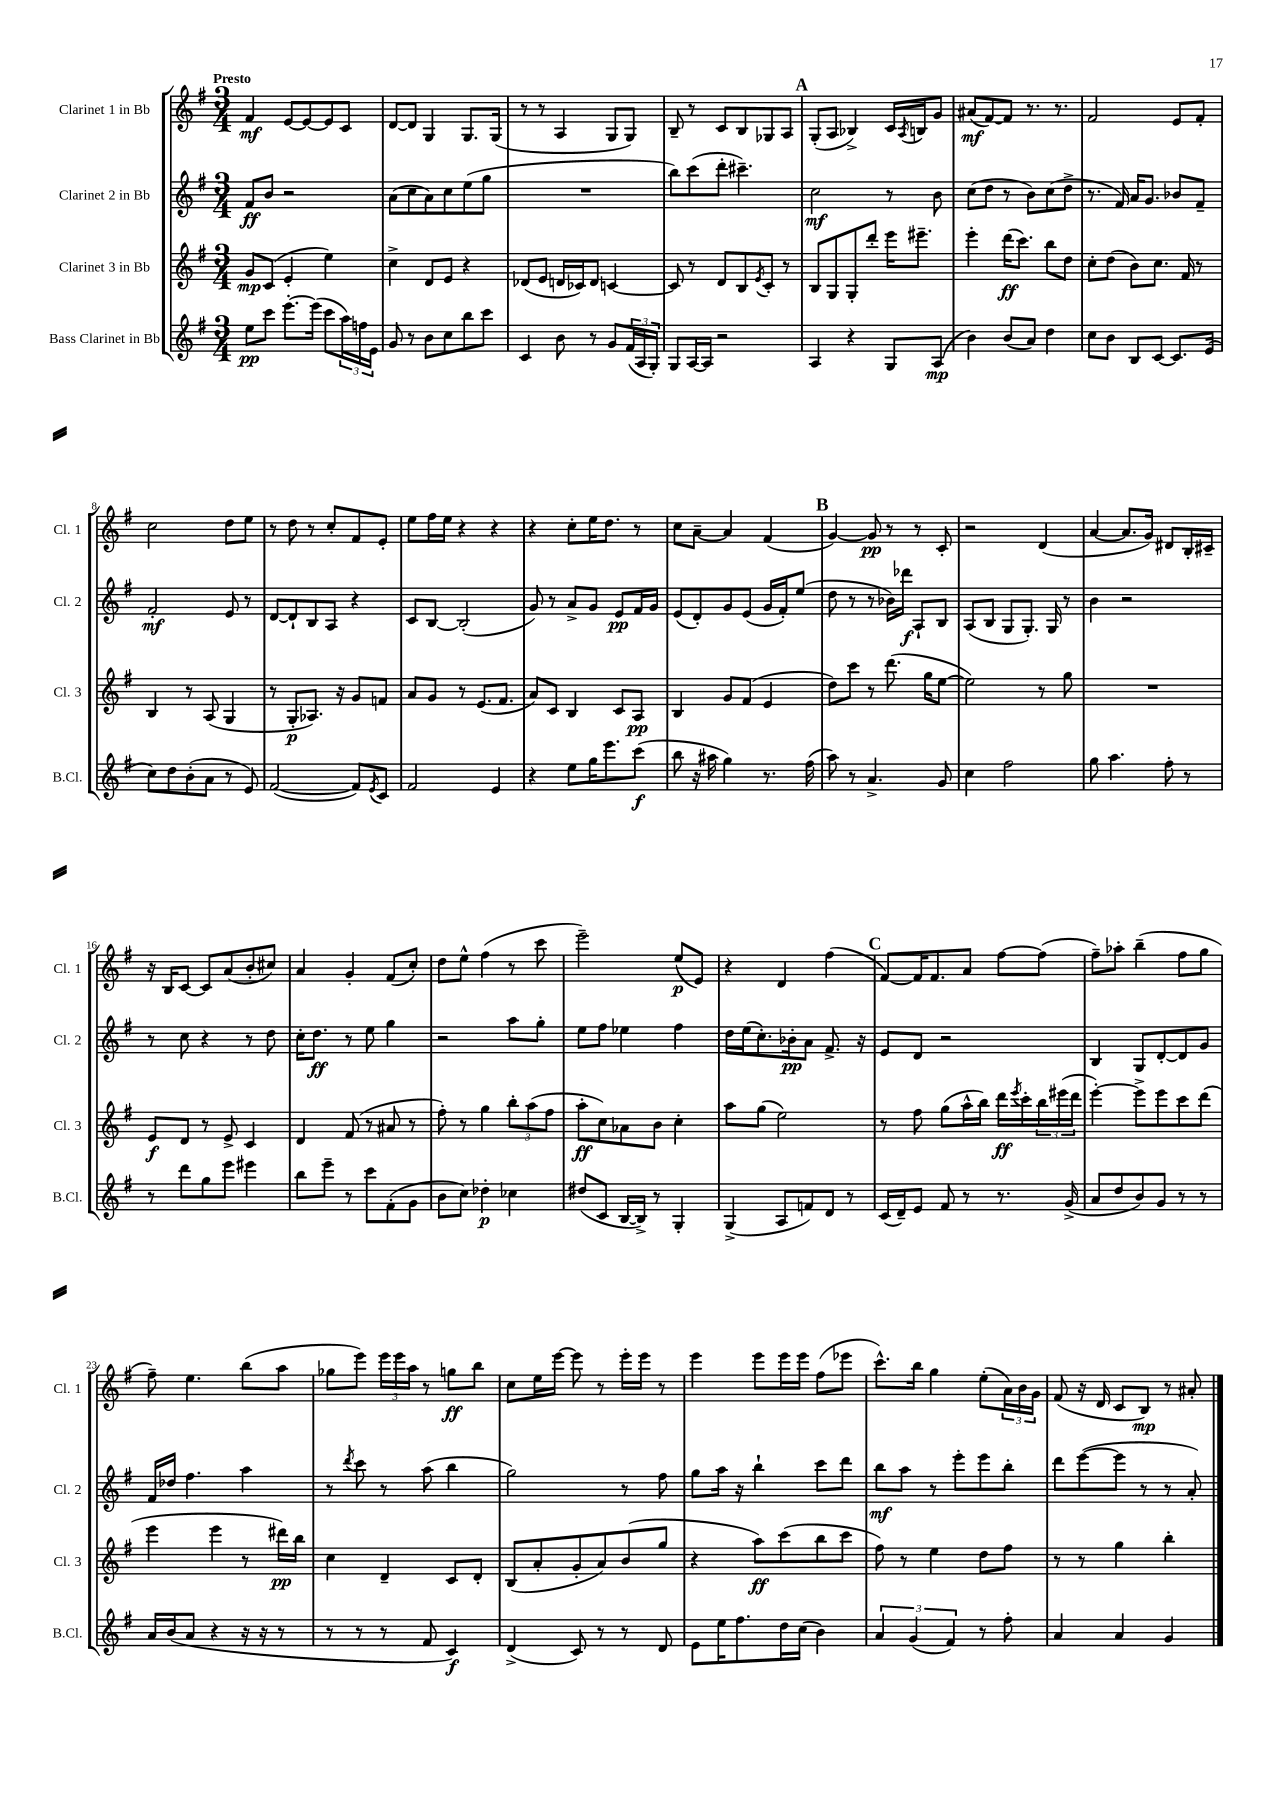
<<
\new StaffGroup <<
\new Staff = "s0" \with { instrumentName = "Clarinet 1 in Bb" shortInstrumentName = "Cl. 1" } {
    \clef treble \key g \major \numericTimeSignature \time 3/4 \tempo "Presto"
    fis'4\mf e'8~ e'8~ e'8 c'8 |
    d'8~ d'8 g4 g8. g16( |
    r8 r8 a4 g8 g8) |
    b8-- r8 c'8 b8 ges8 a8 |
    \mark \markup { \bold "A" } g8-.( a8 bes4->) c'16 \acciaccatura { a8 } b16 g'8 |
    ais'8\mf( fis'8~) fis'8 r8. r8. |
    fis'2 e'8 fis'8-. |
    c''2 d''8 e''8 |
    r8 d''8 r8 c''8-. fis'8 e'8-. |
    e''8 fis''16 e''16 r4 r4 |
    r4 c''8-. e''16 d''8. r8 |
    c''8 a'8~-- a'4 fis'4( |
    \mark \markup { \bold "B" } g'4~) g'8\pp r8 r8 c'8-. |
    r2 d'4( |
    a'4~ a'8. g'16) dis'8 b16-. cis'16-- |
    r16 b16 c'8~ c'8 a'8( b'8-. cis''8) |
    a'4 g'4-. fis'8( c''8-.) |
    d''8 e''8-^ fis''4( r8 c'''8 |
    e'''2--) e''8\p( e'8) |
    r4 d'4 fis''4( |
    \mark \markup { \bold "C" } fis'8~) fis'16 fis'8. a'8 fis''8~ fis''8( |
    fis''8--) aes''8-. b''4--( fis''8 g''8 |
    fis''8--) e''4. b''8( a''8 |
    ges''8 e'''8) \tuplet 3/2 { e'''16 e'''16 a''16 } r8 g''8\ff b''8 |
    c''8 e''16 e'''16~ e'''8 r8 e'''16-. e'''16 r8 |
    e'''4 e'''8 e'''16 e'''16 fis''8( ees'''8 |
    c'''8.-^) b''16 g''4 e''8-.( \tuplet 3/2 { a'16) b'16 g'16 } |
    fis'8( r16 d'16 c'8 b8\mp) r8 ais'8-. \bar "|." |
}
\new Staff = "s1" \with { instrumentName = "Clarinet 2 in Bb" shortInstrumentName = "Cl. 2" } {
    \clef treble \key g \major \numericTimeSignature \time 3/4
    fis'8\ff b'8 r2 |
    a'8( c''8 a'8) c''8 e''8( g''8 |
    R2. |
    b''8) c'''8( d'''8-. cis'''4.--) |
    \mark \markup { \bold "A" } c''2\mf r8 b'8 |
    c''8( d''8 r8 b'8) c''8( d''8-> |
    r8. fis'16) a'16 g'8. bes'8 fis'8-- |
    fis'2-.\mf e'8 r8 |
    d'8~ d'8-! b8 a8 r4 |
    c'8 b8~ b2-.( |
    g'8) r8 a'8-> g'8 e'8\pp fis'16 g'16 |
    e'8( d'8-.) g'8 e'8( g'16 fis'16-.) e''8( |
    \mark \markup { \bold "B" } d''8 r8 r8 bes'16) des'''16\f a8-! b8 |
    a8( b8 g8 g8.-.) g16 r8 |
    b'4 r2 |
    r8 c''8 r4 r8 d''8 |
    c''16-. d''8.\ff r8 e''8 g''4 |
    r2 a''8 g''8-. |
    e''8 fis''8 ees''4 fis''4 |
    d''16 e''16( c''8.-.) bes'16-.\pp a'8 fis'8.-> r16 |
    \mark \markup { \bold "C" } e'8 d'8 r2 |
    b4 g8 d'8~-. d'8 g'8 |
    fis'16 des''16 fis''4. a''4 |
    r8 \acciaccatura { d'''8 } c'''8 r8 a''8( b''4 |
    g''2) r8 fis''8 |
    g''8 a''16 r16 b''4-! c'''8 d'''8 |
    b''8\mf a''8 r8 e'''8-. e'''8 b''8-. |
    d'''8 e'''8~( e'''8 r8 r8 a'8-.) \bar "|." |
}
\new Staff = "s2" \with { instrumentName = "Clarinet 3 in Bb" shortInstrumentName = "Cl. 3" } {
    \clef treble \key g \major \numericTimeSignature \time 3/4
    g'8\mp c'8( e'4-. e''4) |
    c''4-> d'8 e'8 r4 |
    des'8( e'8 d'16 ces'16) d'8 c'4~ |
    c'8 r8 d'8 b8 \acciaccatura { e'8 } c'8-. r8 |
    \mark \markup { \bold "A" } b8 g8 g8-. d'''8-. e'''16 eis'''8.-- |
    e'''4-. d'''16\ff( c'''8.) b''8 d''8 |
    c''8-. d''8( b'8) c''8. fis'16 r8 |
    b4 r8 a8( g4 |
    r8 g8-.\p aes8.) r16 g'8 f'8 |
    a'8 g'8 r8 e'8.( fis'8. |
    a'8) c'8 b4 c'8 a8\pp |
    b4 g'8 fis'8( e'4 |
    \mark \markup { \bold "B" } d''8) c'''8 r8 d'''8.( g''16 e''8~ |
    e''2) r8 g''8 |
    R2. |
    e'8\f d'8 r8 e'8-> c'4 |
    d'4 fis'8( r8 ais'8 r8 |
    fis''8-.) r8 g''4 \tuplet 3/2 { b''8-. a''8( fis''8 } |
    a''8-.\ff c''8) aes'8 b'8 c''4-. |
    a''8 g''8( e''2) |
    \mark \markup { \bold "C" } r8 fis''8 g''8( a''16-^ b''16) d'''16\ff \acciaccatura { e'''8 } c'''16-. \tuplet 3/2 { b''16 eis'''16( d'''16 } |
    e'''4~-.) e'''8-> e'''8 c'''8 d'''8( |
    e'''4 e'''4 r8 dis'''16\pp) b''16 |
    c''4 d'4-- c'8 d'8-. |
    b8( a'8-. g'8-. a'8) b'8( g''8 |
    r4 a''8\ff) c'''8( b''8 c'''8 |
    fis''8) r8 e''4 d''8 fis''8 |
    r8 r8 g''4 b''4-. \bar "|." |
}
\new Staff = "s3" \with { instrumentName = "Bass Clarinet in Bb" shortInstrumentName = "B.Cl." } {
    \clef treble \key g \major \numericTimeSignature \time 3/4
    e''8\pp c'''8 e'''8.~-. e'''16( c'''8 \tuplet 3/2 { a''16) f''16 e'16 } |
    g'8 r8 b'8 c''8 b''8 c'''8 |
    c'4 b'8 r8 g'8 \tuplet 3/2 { fis'16( a16 g16-.) } |
    g8 a16~ a16 r2 |
    \mark \markup { \bold "A" } a4 r4 g8 a8\mp( |
    b'4) b'8( a'8) d''4 |
    c''8 b'8 b8 c'8~ c'8. e'16( |
    c''8) d''8 b'8-.( a'8 r8 e'8) |
    fis'2~( fis'8) \acciaccatura { e'8 } c'8 |
    fis'2 e'4 |
    r4 e''8 g''16 e'''8. c'''8\f( |
    b''8 r16 ais''16 g''4) r8. fis''16( |
    \mark \markup { \bold "B" } a''8) r8 a'4.-> g'8 |
    c''4 fis''2 |
    g''8 a''4. fis''8-. r8 |
    r8 d'''8 g''8 e'''8 eis'''4 |
    b''8 e'''8-- r8 c'''8 fis'8-.( g'8 |
    b'8 c''8) des''4-.\p ces''4 |
    dis''8( c'8 b16~ b16->) r8 g4-. |
    g4->( a8 f'8) d'8 r8 |
    \mark \markup { \bold "C" } c'16( d'16--) e'8 fis'8 r8 r8. g'16->( |
    a'8 d''8 b'8) g'8 r8 r8 |
    a'16 b'16( a'8 r4 r16 r16 r8 |
    r8 r8 r8 fis'8 c'4\f) |
    d'4->( c'8) r8 r8 d'8 |
    e'8 e''16 fis''8. d''16 c''16( b'4) |
    \tuplet 3/2 { a'4 g'4( fis'4) } r8 fis''8-. |
    a'4 a'4 g'4 \bar "|." |
}
>>
>>
